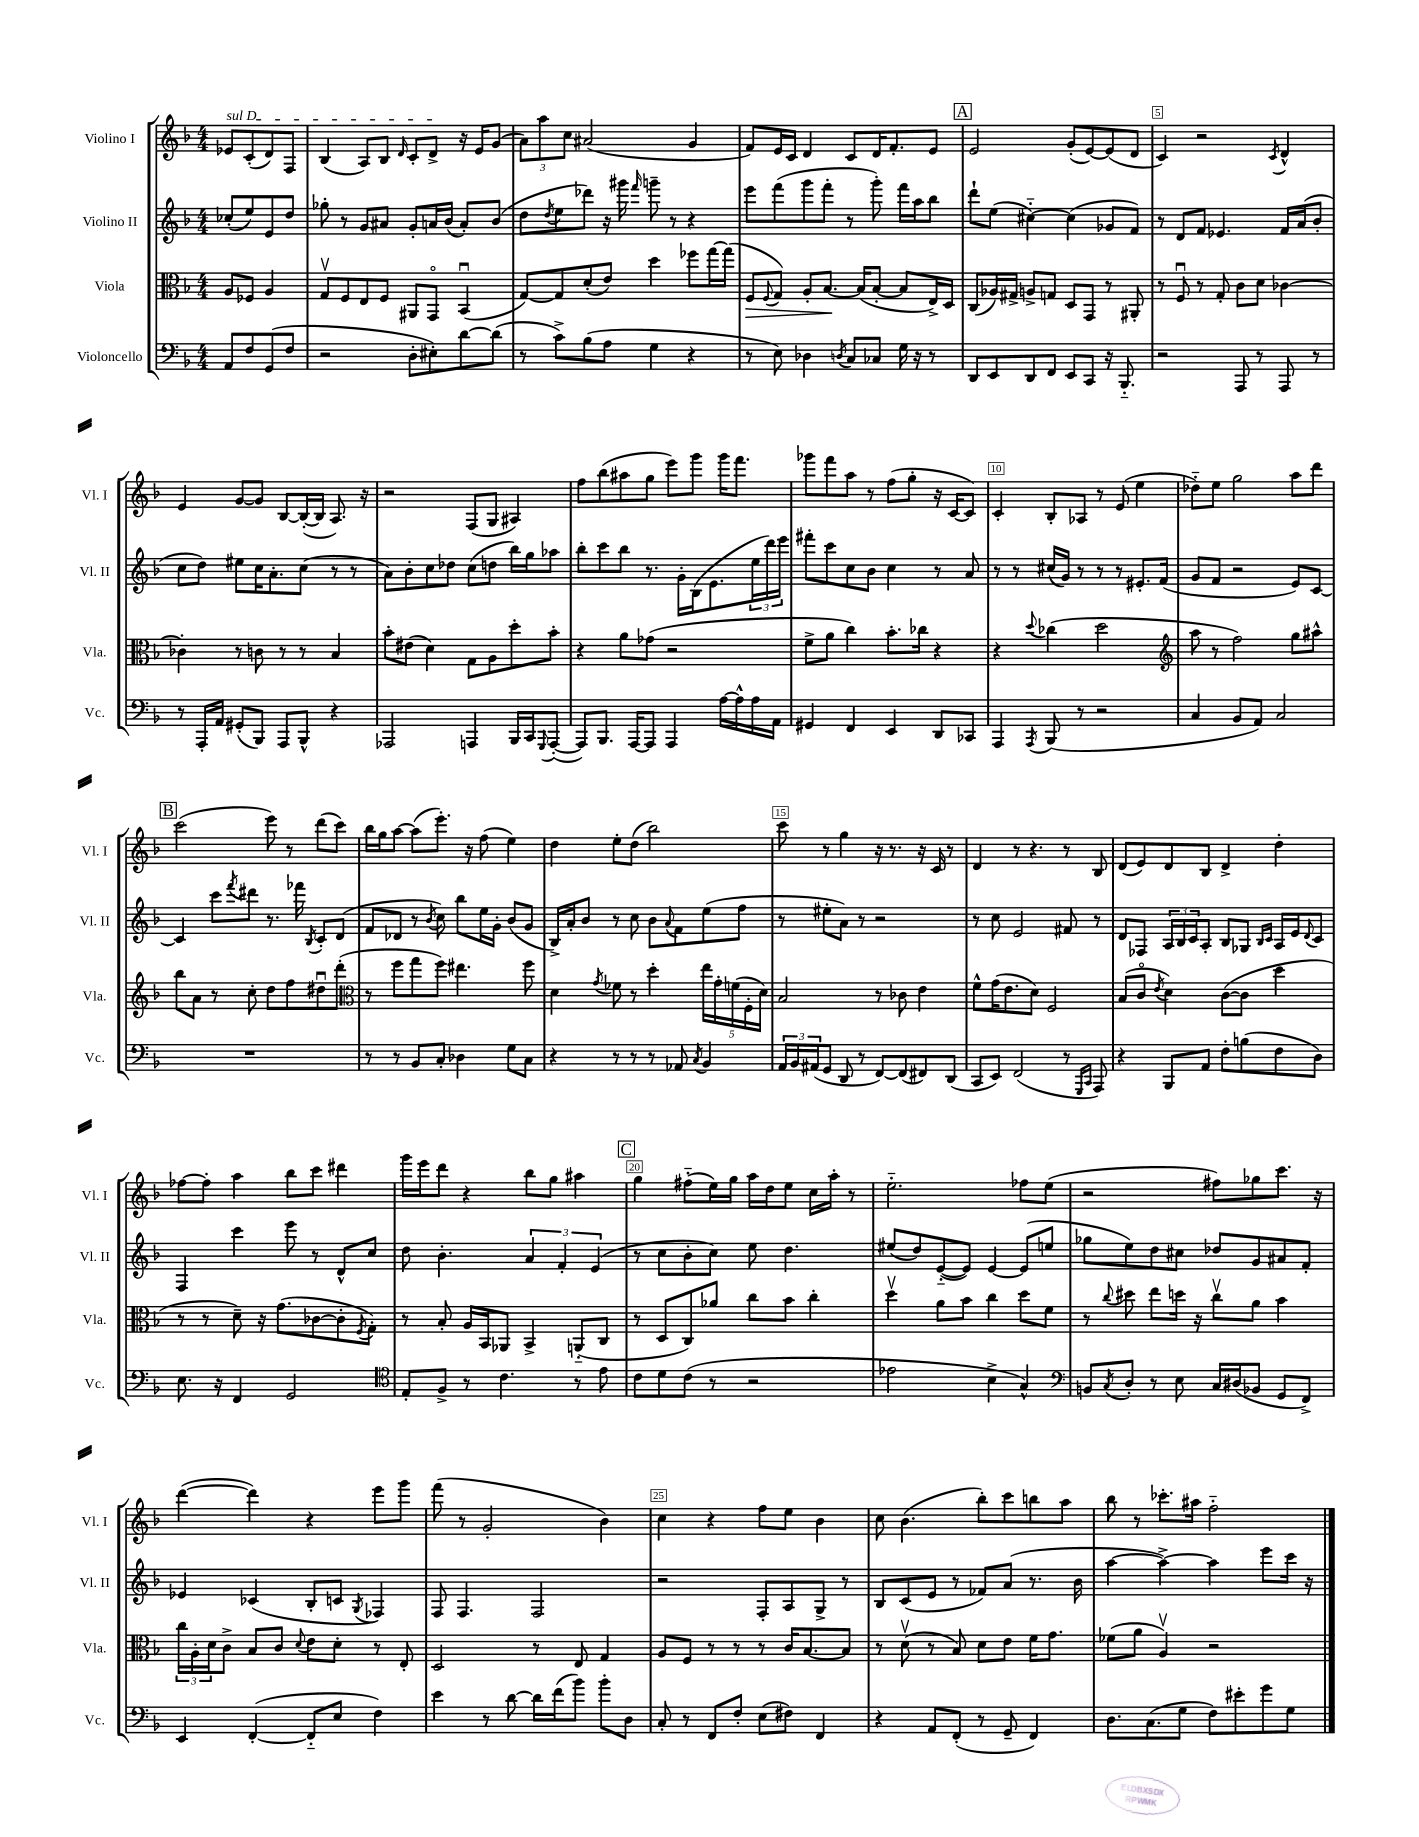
<<
\new StaffGroup <<
\new Staff = "s0" \with { instrumentName = "Violino I" shortInstrumentName = "Vl. I" } {
    \clef treble \key f \major \numericTimeSignature \time 4/4 \partial 2
    \once \override TextSpanner.bound-details.left.text = \markup { \italic "sul D" } ees'8\startTextSpan c'8-.( d'8) f8 |
    bes4( a8) bes8 \grace { d'16 } c'8-. d'8->\stopTextSpan r16 e'16 g'8( |
    \tuplet 3/2 { a'8) a''8 c''8 } ais'2( g'4 |
    f'8) e'16 c'16 d'4 c'8 d'16 f'8.-. e'8 |
    \mark \markup { \box "A" } e'2 g'8-.( e'8~) e'8( d'8 |
    c'4) r2 \acciaccatura { c'8 } d'4-^ |
    e'4 g'8~ g'8 bes8~ bes16~-.( bes16 a8.) r16 |
    r2 f8( g8 ais4) |
    f''8 bes''8( ais''8 g''8 e'''8) g'''8 g'''16 f'''8. |
    ges'''8 f'''8 a''8 r8 f''8( g''8-. r16 c'16~ c'8) |
    c'4-. bes8-. aes8 r8 e'8( e''4 |
    des''8-_) e''8 g''2 a''8 d'''8 |
    \mark \markup { \box "B" } c'''2( e'''8) r8 d'''8( c'''8) |
    bes''16 g''16 a''8~ a''8( e'''8.-.) r16 f''8( e''4) |
    d''4 e''8-. d''8( bes''2) |
    c'''8 r8 g''4 r16 r8. r16 c'16 r8 |
    d'4 r8 r4. r8 bes8 |
    d'8( e'8) d'8 bes8 d'4-> d''4-. |
    fes''8~ fes''8-. a''4 bes''8 c'''8 dis'''4 |
    g'''16 e'''16 d'''8 r4 bes''8 g''8 ais''4 |
    \mark \markup { \box "C" } g''4 fis''8-_( e''16) g''16 a''16 d''16 e''8 c''16 a''16-. r8 |
    e''2.-_ fes''8 e''8( |
    r2 fis''8) ges''8 c'''8. r16 |
    d'''4~( d'''4) r4 e'''8 g'''8 |
    f'''8( r8 g'2-. bes'4) |
    c''4 r4 f''8 e''8 bes'4 |
    c''8 bes'4.( bes''8-.) c'''8 b''8 a''8 |
    bes''8 r8 ces'''8.-. ais''16 f''2-_ \bar "|." |
}
\new Staff = "s1" \with { instrumentName = "Violino II" shortInstrumentName = "Vl. II" } {
    \clef treble \key f \major \numericTimeSignature \time 4/4 \partial 2
    ces''8-.( e''8) e'8 d''8 |
    ges''8-. r8 g'8 ais'8 g'8-. a'16 bes'16( a'8-.) bes'8( |
    d''8 \acciaccatura { d''8 } e''8 des'''8) r16 gis'''16 \grace { f'''16 } g'''8-- r8 r4 |
    e'''8 f'''8( g'''8 f'''8-. r8 g'''8-.) f'''16 a''16 bes''8 |
    \mark \markup { \box "A" } d'''8-! e''8( cis''4~-_) cis''4( ges'8 f'8) |
    r8 d'8 f'8 ees'4. f'16 a'16( bes'8-. |
    c''8 d''8) eis''8 c''16 a'8.-. c''8( r8 r8 |
    a'8) bes'8-. c''8 des''8 c''8( d''8 bes''16) g''16 aes''8 |
    bes''8-. c'''8 bes''8 r8. g'16-. bes16( e'8. \tuplet 3/2 { e''16 d'''16) e'''16 } |
    fis'''8-. c'''8 c''8 bes'8 c''4 r8 a'8 |
    r8 r8 cis''16( g'16) r8 r8 r8 eis'8.-. f'16( |
    g'8 f'8 r2 e'8) c'8~ |
    \mark \markup { \box "B" } c'4 c'''8 \acciaccatura { f'''8 } dis'''8 r8. fes'''16 \acciaccatura { bes8 } c'8-. d'8( |
    f'8 des'8 r8 \acciaccatura { bes'8 } c''8) bes''8 e''16 g'16-. bes'8( g'8 |
    bes16->) a'16-. bes'8 r8 c''8 bes'8 \appoggiatura { a'8 } f'8 e''8( f''8 |
    r8 eis''8-. a'8) r8 r2 |
    r8 c''8 e'2 fis'8 r8 |
    d'8 fes8 \tuplet 3/2 { a16 bes16 c'16 } a8-. bes8 ges8 \grace { bes16 c'16 } a16 e'16 \appoggiatura { d'8 } c'8 |
    f4 c'''4 e'''8 r8 d'8-^ c''8 |
    d''8 bes'4.-. \tuplet 3/2 { a'4 f'4-. e'4( } |
    \mark \markup { \box "C" } r8 c''8 bes'8-. c''8) e''8 d''4. |
    eis''8( d''8) e'8~-_( e'8) e'4~ e'8( e''8 |
    ges''8 e''8) d''8 cis''8 des''8 g'8 ais'8 f'8-. |
    ees'4 ces'4( bes8-. c'8 \acciaccatura { g8 } fes4) |
    f8 f4. f2 |
    r2 f8-. a8 g8-> r8 |
    bes8 c'8( e'8 r8 fes'8) a'8( r8. bes'16 |
    a''4~ a''4~->) a''4 e'''8 c'''16 r16 \bar "|." |
}
\new Staff = "s2" \with { instrumentName = "Viola" shortInstrumentName = "Vla." } {
    \clef alto \key f \major \numericTimeSignature \time 4/4 \partial 2
    a8 fes8 a4 |
    g8\upbow f8 e8 f8 ais,8 g,8\flageolet bes,4\downbow( |
    g8~) g8 d'8-.( e'8) d''4 fes''8 g''16~ g''16( |
    f8\> \appoggiatura { f8 } g8) a8-. bes8.~\! bes16( bes8~-. bes8 e16->) d16 |
    \mark \markup { \box "A" } c8( aes16) gis16-> a8-> g8 d8 g,8 r8 ais,8-. |
    r8 f8\downbow r8 g8-. c'8 d'8 ces'4~ |
    ces'4-. r8 c'8 r8 r8 bes4 |
    bes'8-. eis'8( d'4) g8 a8 d''8-. bes'8-. |
    r4 a'8 ges'8( r2 |
    f'8-> a'8 c''4) bes'8.-. ces''16 r4 |
    r4 \appoggiatura { d''8 } ces''4( d''2 |
    \clef treble a''8 r8 f''2) g''8 ais''8-^ |
    \mark \markup { \box "B" } bes''8 a'8 r8 c''8-. d''8 f''8 dis''8\downbow d'''8-.( |
    \clef alto r8 f''8 g''8 f''8) eis''4. f''8 |
    d'4 \acciaccatura { g'8 } fes'8 r8 d''4-. \tuplet 5/4 { e''16 g'16-. f'16( f16-. d'16) } |
    bes2 r8 ces'8 e'4 |
    f'8-^ g'16( e'8. d'8) f2 |
    bes8( c'8\flageolet \acciaccatura { e'8 } d'4) c'8~( c'8 d''4 |
    r8 r8 d'8--) r16 g'8.( ces'8~ ces'8-. \acciaccatura { f8 } g8-.) |
    r8 bes8-. a16 bes,16 aes,8 bes,4-> a,8-_( c8 |
    \mark \markup { \box "C" } r8 d8 c8) aes'8 c''8 bes'8 c''4-. |
    d''4\upbow a'8 bes'8 c''4 d''8 f'8 |
    r8 \appoggiatura { c''8 } dis''8 e''8 d''16 r16 c''8\upbow a'8 bes'4 |
    \tuplet 3/2 { c''16 a16-. d'16 } c'8-> bes8 c'8 \appoggiatura { d'8 } e'8 d'8-. r8 e8-. |
    d2 r8 e8 g4 |
    a8 f8 r8 r8 r8 c'16 bes8.~ bes8 |
    r8 d'8\upbow( r8 bes8) d'8 e'8 f'16 g'8. |
    fes'8( a'8 a4\upbow) r2 \bar "|." |
}
\new Staff = "s3" \with { instrumentName = "Violoncello" shortInstrumentName = "Vc." } {
    \clef bass \key f \major \numericTimeSignature \time 4/4 \partial 2
    a,8 f8 g,8( f8 |
    r2 d8-. eis8-.) d'8~ d'8( |
    r8 c'8->) bes8( a8 g4 r4 |
    r8 e8) des4 \acciaccatura { d8 } c8 ces8 g16 r16 r8 |
    \mark \markup { \box "A" } d,8 e,8 d,8 f,8 e,8 c,8 r16 bes,,8.-_ |
    r2 a,,8 r8 a,,8 r8 |
    r8 a,,16-. a,16 gis,8-.( bes,,8) a,,8 bes,,8-^ r4 |
    aes,,2 a,,4 bes,,16 c,16 \appoggiatura { g,,8 } a,,8~-.( |
    a,,8) bes,,8. a,,16~ a,,8 a,,4 a16~ a16-^ a16 a,16 |
    gis,4 f,4 e,4 d,8 ces,8 |
    a,,4 \acciaccatura { a,,8 } bes,,8( r8 r2 |
    c4 bes,8 a,8) c2 |
    \mark \markup { \box "B" } R1 |
    r8 r8 bes,8 c8-. des4 g8 c8 |
    r4 r8 r8 r8 aes,8 \acciaccatura { c8 } bes,4 |
    \tuplet 3/2 { a,16 bes,16 ais,16( } g,8 d,8 r8 f,8~) f,8( fis,8) d,8( |
    c,8 e,8) f,2( r8 \grace { g,,16 c,16 } a,,8) |
    r4 bes,,8 a,8 f8-. b8( f8 d8) |
    e8. r16 f,4 g,2 |
    \clef tenor e8-. f8-> r8 c'4. r8 e'8 |
    \mark \markup { \box "C" } c'8 d'8 c'8( r8 r2 |
    ees'2 bes4-> g4-^) |
    \clef bass b,8 \acciaccatura { c8 } d8-. r8 e8 c16 dis16( bes,8 g,8 f,8->) |
    e,4 f,4~-.( f,8-_ e8 f4) |
    e'4 r8 d'8~ d'16 f'16( bes'8) bes'8-. d8 |
    c8-. r8 f,8 f8-. e8( fis8) f,4 |
    r4 a,8 f,8-.( r8 g,8-- f,4) |
    d8. c8.( g8 f8) eis'8-. g'8 g8 \bar "|." |
}
>>
>>
\layout { \context { \Score \override BarNumber.break-visibility = ##(#f #t #t) barNumberVisibility = #(every-nth-bar-number-visible 5) \override BarNumber.stencil = #(make-stencil-boxer 0.1 0.3 ly:text-interface::print) } }
